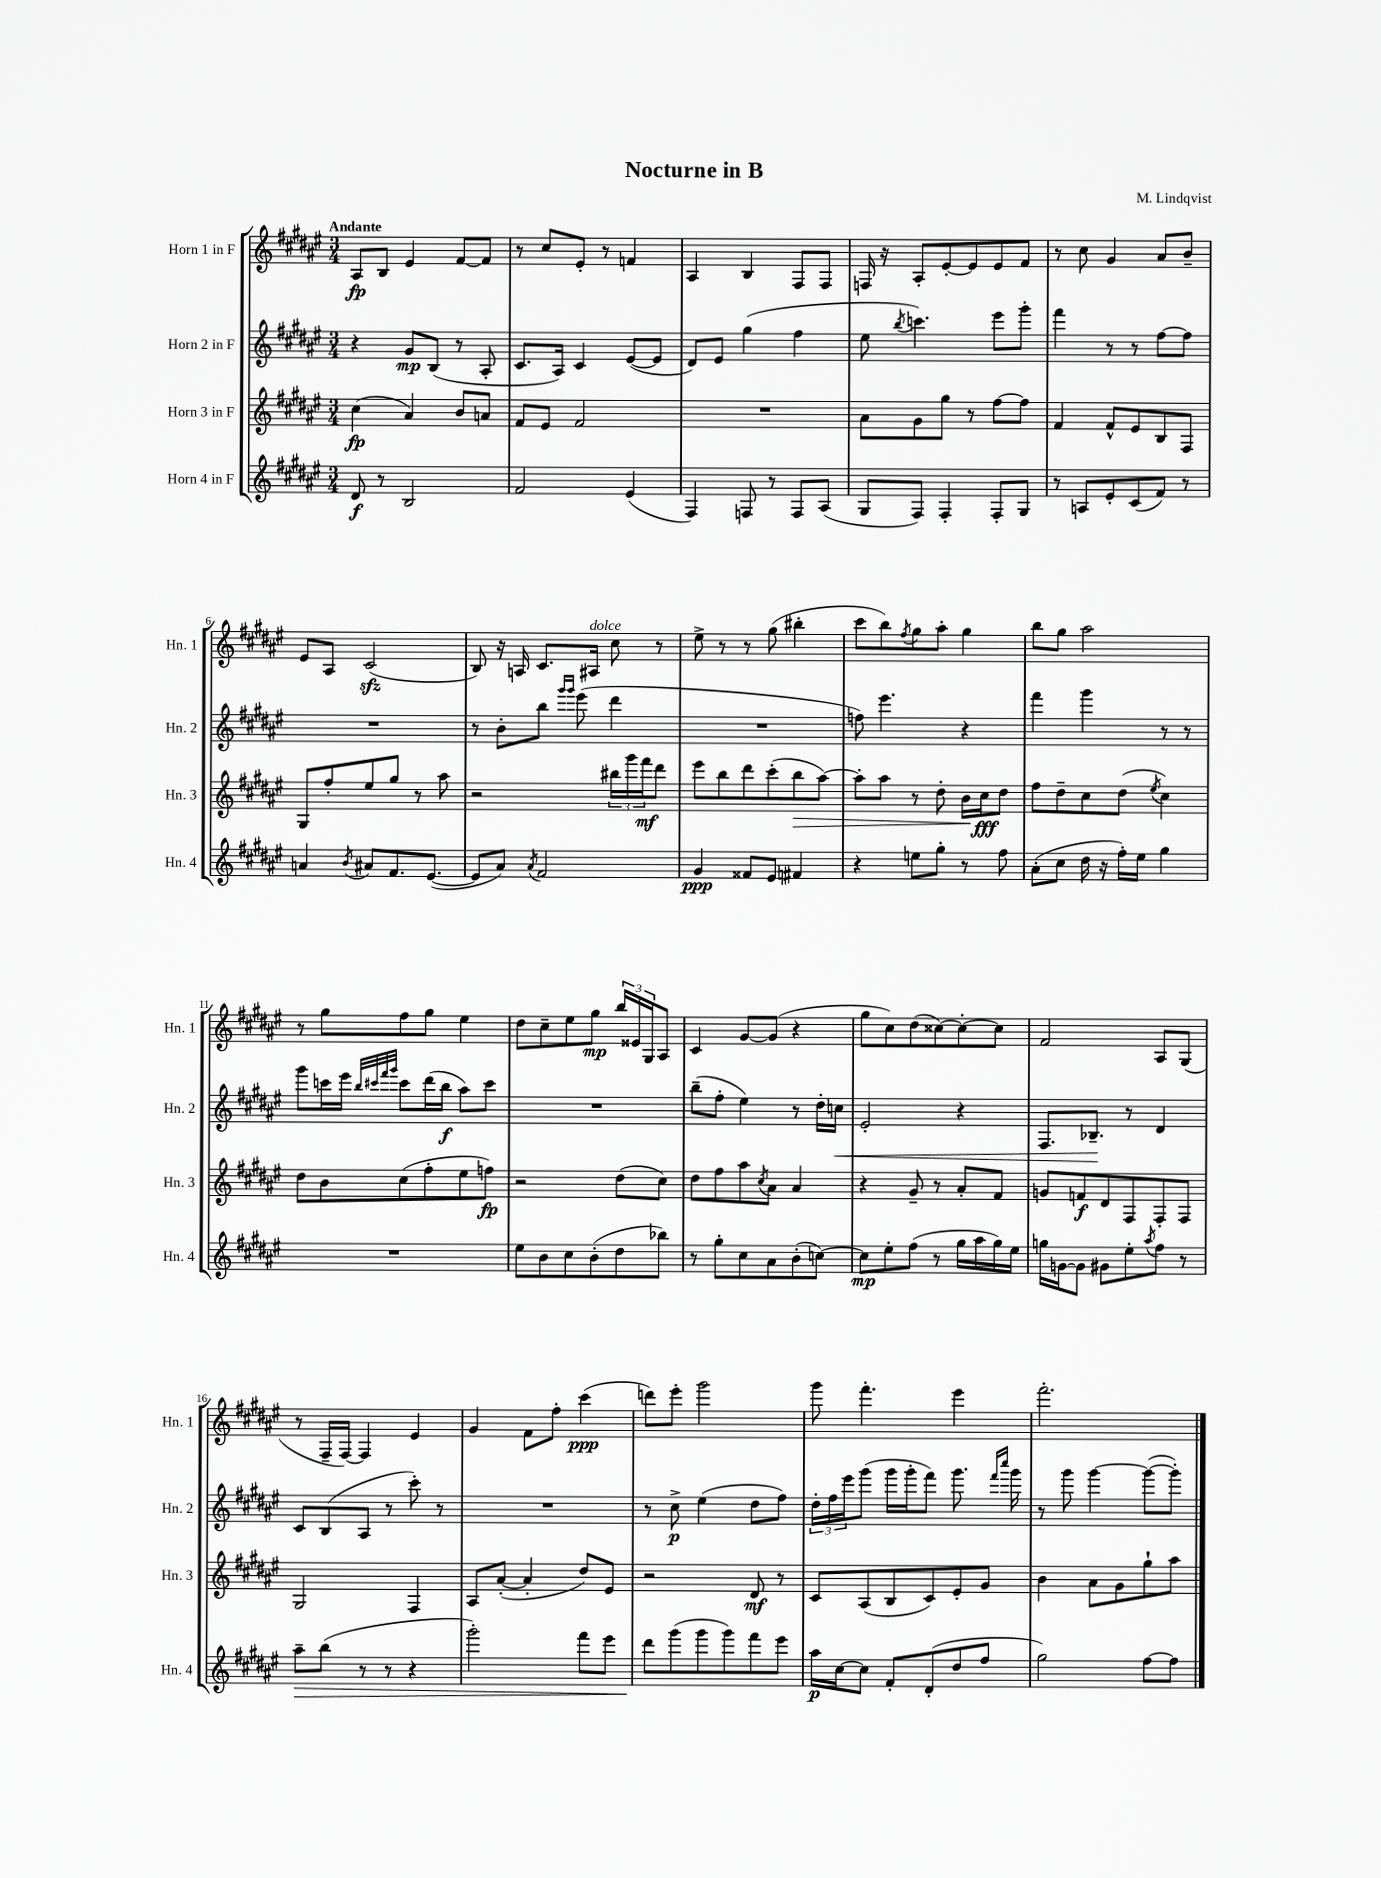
\header { title = "Nocturne in B" composer = "M. Lindqvist" }
<<
\new StaffGroup <<
\new Staff = "s0" \with { instrumentName = "Horn 1 in F" shortInstrumentName = "Hn. 1" } {
    \clef treble \key fis \major \numericTimeSignature \time 3/4 \tempo "Andante"
    ais8\fp b8 eis'4 fis'8~ fis'8 |
    r8 cis''8 eis'8-. r8 f'4 |
    ais4 b4 fis8 fis8 |
    f16 r16 ais8-. eis'8~-. eis'8 eis'8 fis'8 |
    r8 cis''8 gis'4 ais'8 b'8-- |
    eis'8 ais8 cis'2\sfz( |
    b8) r16 a16 cis'8. ais16^\markup { \italic "dolce" } cis''8 r8 |
    eis''8-> r8 r8 gis''8( bis''4-. |
    cis'''8 b''8) \acciaccatura { fis''8 } gis''8 ais''8-. gis''4 |
    b''8 gis''8 ais''2 |
    r8 gis''8 fis''8 gis''8 eis''4 |
    dis''8 cis''8-- eis''8 gis''8\mp \tuplet 3/2 { b''16 eisis'16 gis16 } ais8 |
    cis'4 gis'8~ gis'8( r4 |
    gis''8 cis''8) dis''8( cisis''8~) cisis''8~-. cisis''8 |
    fis'2 ais8 gis8( |
    r8 fis16-- fis16~) fis4 eis'4 |
    gis'4 fis'8 fis''8-. cis'''4\ppp( |
    d'''8) eis'''8-. gis'''2 |
    gis'''8 fis'''4.-. eis'''4 |
    fis'''2.-. \bar "|." |
}
\new Staff = "s1" \with { instrumentName = "Horn 2 in F" shortInstrumentName = "Hn. 2" } {
    \clef treble \key fis \major \numericTimeSignature \time 3/4
    r4 gis'8\mp b8( r8 ais8-. |
    cis'8. ais16) cis'4 eis'8~( eis'8 |
    dis'8) eis'8 gis''4( fis''4 |
    eis''8 \acciaccatura { b''8 } c'''4.) eis'''8 gis'''8-. |
    fis'''4 r8 r8 fis''8~ fis''8 |
    R2. |
    r8 b'8-. b''8 \grace { gis'''16 gis'''16 } eis'''8( dis'''4 |
    R2. |
    f''8) eis'''4. r4 |
    fis'''4 gis'''4 r8 r8 |
    gis'''8 c'''16 eis'''16 \grace { b''32 cis'''32 fis'''32 gis'''32 } cis'''8 dis'''16( b''16\f ais''8) cis'''8 |
    R2. |
    b''8--( fis''8-. eis''4) r8 dis''16-. c''16\< |
    eis'2-. r4 |
    fis8. bes8.--\! r8 dis'4 |
    cis'8 b8( ais8 r8 cis'''8-.) r8 |
    R2. |
    r8 cis''8->\p eis''4( dis''8 fis''8) |
    \tuplet 3/2 { dis''16-. fis''16 eis'''16 } gis'''8( gis'''16 gis'''16-. fis'''8) gis'''8. \grace { fis'''16 cis''''16 } gis'''16 |
    r8 gis'''8 gis'''4~ gis'''8~( gis'''8-.) \bar "|." |
}
\new Staff = "s2" \with { instrumentName = "Horn 3 in F" shortInstrumentName = "Hn. 3" } {
    \clef treble \key fis \major \numericTimeSignature \time 3/4
    cis''4\fp( ais'4) b'8 a'8 |
    fis'8 eis'8 fis'2 |
    R2. |
    ais'8 gis'8 gis''8 r8 fis''8~ fis''8 |
    fis'4 fis'8-^ eis'8 b8 fis8 |
    gis8 fis''8-. eis''8 gis''8 r8 ais''8 |
    r2 \tuplet 3/2 { bis''16 gis'''16 fis'''16\mf } dis'''8 |
    eis'''8 b''8 dis'''8 cis'''8-.( b''8\> ais''8~) |
    ais''8-. ais''8 r8 dis''8-. b'16\! cis''16\fff dis''8 |
    fis''8 dis''8-- cis''8 dis''8( \acciaccatura { eis''8 } cis''4) |
    dis''8 b'8 cis''8( fis''8-. eis''8 f''8\fp) |
    r2 dis''8( cis''8) |
    dis''8 fis''8 ais''8 \acciaccatura { cis''8 } ais'8 ais'4 |
    r4 gis'8-- r8 ais'8-. fis'8 |
    g'8 f'8\f dis'8 fis8 fis8-. fis8 |
    gis2 fis4 |
    ais8 ais'8~-.( ais'4-. dis''8) eis'8 |
    r2 dis'8\mf r8 |
    cis'8 ais8( b8 cis'8) eis'8-. gis'8 |
    b'4 ais'8 gis'8 gis''8-! ais''8 \bar "|." |
}
\new Staff = "s3" \with { instrumentName = "Horn 4 in F" shortInstrumentName = "Hn. 4" } {
    \clef treble \key fis \major \numericTimeSignature \time 3/4
    dis'8\f r8 b2 |
    fis'2 eis'4( |
    fis4) f8 r8 f8 ais8( |
    gis8 fis8) fis4-. fis8-. gis8 |
    r8 a8 eis'8-. cis'8( fis'8) r8 |
    a'4 \acciaccatura { b'8 } ais'8 fis'8. eis'8.~( |
    eis'8 ais'8) \acciaccatura { ais'8 } fis'2 |
    gis'4\ppp fisis'8 eis'8 fis'4 |
    r4 e''8 gis''8-. r8 fis''8 |
    ais'8-.( cis''8 dis''16 r16 fis''16-.) eis''16 gis''4 |
    R2. |
    eis''8 b'8 cis''8 b'8-.( dis''8 bes''8) |
    r8 gis''8-. cis''8 ais'8 b'8-.( c''8~) |
    c''8\mp eis''8-. fis''8( r8 gis''16 ais''16 gis''16) eis''16 |
    g''16 g'16~ g'8 gis'8 eis''8-. \acciaccatura { ais''8 } fis''8 r8 |
    ais''8--\> b''8( r8 r8 r4 |
    gis'''2-.) fis'''8 eis'''8 |
    dis'''8\! gis'''8( gis'''8 gis'''8) fis'''8 eis'''8 |
    ais''16\p cis''16~ cis''8 fis'8-. dis'8-.( dis''8 fis''8 |
    gis''2) fis''8~ fis''8 \bar "|." |
}
>>
>>
